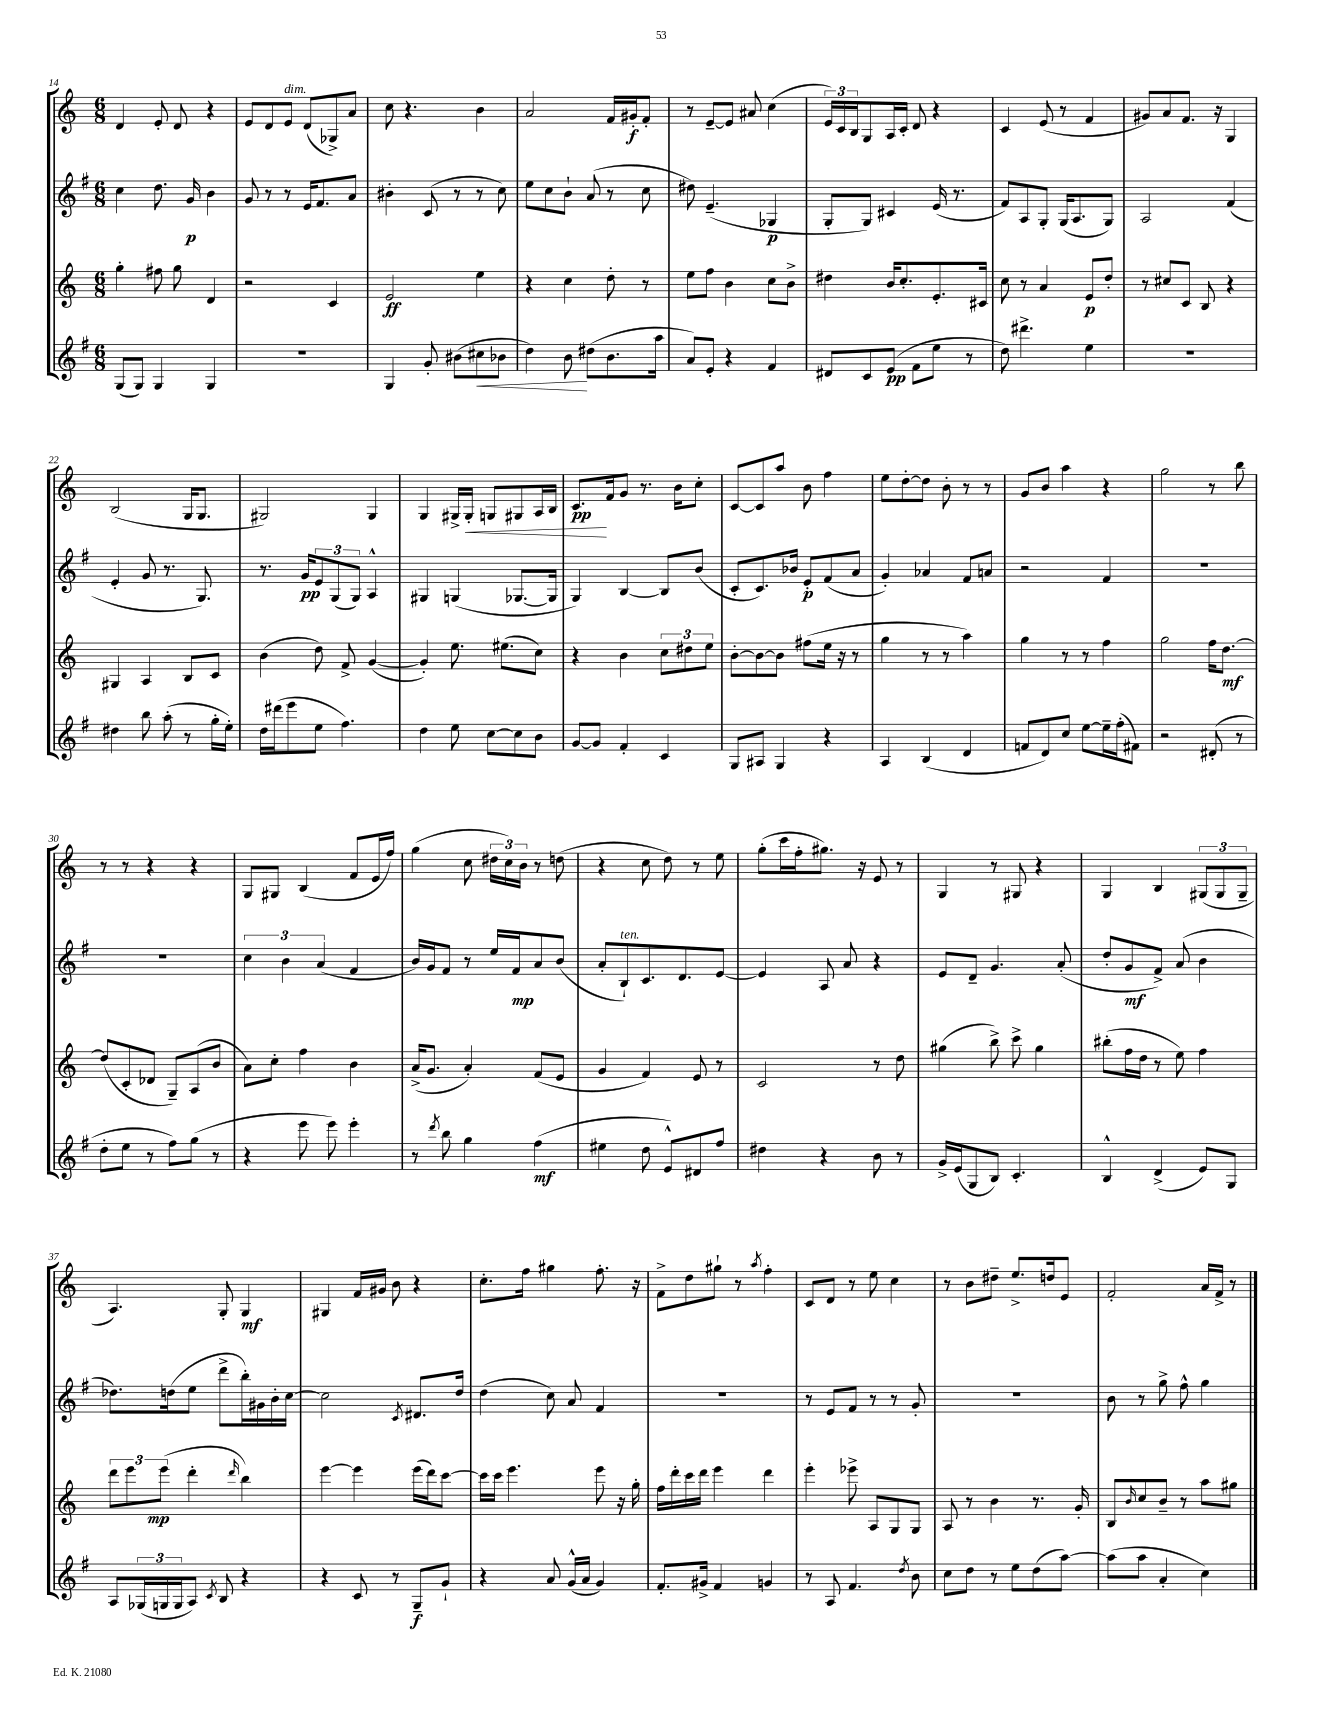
<<
\new StaffGroup <<
\new Staff = "s0" {
    \clef treble \key c \major \numericTimeSignature \time 6/8
    d'4 e'8-. d'8 r4 |
    e'8 d'8 e'8^\markup { \italic "dim." } d'8( ges8->) a'8 |
    c''8 r4. b'4 |
    a'2 f'16 gis'16-.\f f'8-. |
    r8 e'8~-- e'8 ais'8 c''4( |
    \tuplet 3/2 { e'16) c'16 b16 } g8 a16 c'16-. d'8 r4 |
    c'4 e'8( r8 f'4 |
    gis'8) a'8 f'8. r16 g4 |
    b2( g16 g8. |
    gis2) gis4 |
    g4 gis16-> gis16-.\< g8 gis8 a16 b16 |
    c'8.\pp\! f'16 g'8 r8. b'16 c''8-. |
    c'8~ c'8 a''8 b'8 f''4 |
    e''8 d''8~-. d''8 b'8-. r8 r8 |
    g'8 b'8 a''4 r4 |
    g''2 r8 b''8 |
    r8 r8 r4 r4 |
    g8 gis8 b4( f'8 e'16 f''16) |
    g''4( c''8 \tuplet 3/2 { dis''16 c''16) b'16 } r8 d''8( |
    r4 c''8 d''8) r8 e''8 |
    g''8-.( c'''16 f''16-. gis''8.) r16 e'8 r8 |
    g4 r8 gis8 r4 |
    g4 b4 \tuplet 3/2 { gis8( gis8 gis8-- } |
    a4.) g8-. g4\mf |
    gis4 f'16 gis'16 b'8 r4 |
    c''8.-. f''16 gis''4 f''8.-. r16 |
    f'8-> d''8 gis''8-! r8 \acciaccatura { a''8 } f''4-. |
    c'8 d'8 r8 e''8 c''4 |
    r8 b'8 dis''8-- e''8.-> d''16 e'8 |
    f'2-. a'16 f'16-> r8 \bar "|." |
}
\new Staff = "s1" {
    \clef treble \key g \major \numericTimeSignature \time 6/8
    c''4 d''8. g'16\p b'4 |
    g'8 r8 r8 e'16 fis'8. a'8 |
    bis'4-. c'8( r8 r8 c''8) |
    e''8 c''8 b'8-! a'8( r8 c''8 |
    dis''8) e'4.--( ges4\p |
    g8-. g8) cis'4 e'16( r8. |
    fis'8) a8 g8-. g16( a8. g8) |
    a2 fis'4( |
    e'4-. g'8 r8. g8.) |
    r8. g'16\pp \tuplet 3/2 { e'8 g8( g8) } a4-^ |
    gis4 g4( ges8.~ ges16 |
    g4) b4~ b8 b'8( |
    c'8-. c'8.) bes'16 e'8-.\p fis'8( a'8 |
    g'4-.) aes'4 fis'8 a'8 |
    r2 fis'4 |
    R2. |
    R2. |
    \tuplet 3/2 { c''4 b'4 a'4( } fis'4 |
    b'16) g'16 fis'8 r8 e''16 fis'16\mp a'8 b'8( |
    a'8-. b8-!^\markup { \italic "ten." }) c'8. d'8. e'8~ |
    e'4 a8 a'8 r4 |
    e'8 d'8-- g'4. a'8-.( |
    d''8-. g'8\mf fis'8->) a'8( b'4 |
    des''8.) d''16( e''8 d'''8-> b''16-.) gis'16 b'16-. c''16~ |
    c''2 \acciaccatura { c'8 } dis'8. d''16 |
    d''4( c''8) a'8 fis'4 |
    R2. |
    r8 e'8 fis'8 r8 r8 g'8-. |
    R2. |
    b'8 r8 g''8-> fis''8-^ g''4 \bar "|." |
}
\new Staff = "s2" {
    \clef treble \key c \major \numericTimeSignature \time 6/8
    g''4-. fis''8 g''8 d'4 |
    r2 c'4 |
    e'2\ff e''4 |
    r4 c''4 d''8-. r8 |
    e''8 f''8 b'4 c''8 b'8-> |
    dis''4 b'16 c''8.-. e'8.-. cis'16 |
    c''8 r8 a'4 e'8\p d''8-. |
    r8 cis''8 c'8 b8 r4 |
    gis4 a4 b8 c'8 |
    b'4( d''8) f'8-> g'4~( |
    g'4-.) e''8. eis''8.( c''8) |
    r4 b'4 \tuplet 3/2 { c''8 dis''8 e''8 } |
    b'8~-. b'8~ b'8 fis''8( e''16 r16 r8 |
    g''4 r8 r8 a''4) |
    g''4 r8 r8 f''4 |
    g''2 f''16 d''8.~\mf |
    d''8( c'8-. des'8 g8--) a8( b'8 |
    a'8) c''8-. f''4 b'4 |
    a'16->( g'8. a'4-.) f'8( e'8 |
    g'4 f'4) e'8 r8 |
    c'2 r8 d''8 |
    gis''4( b''8->) c'''8-> gis''4 |
    bis''8-.( f''16 d''16 r8 e''8) f''4 |
    \tuplet 3/2 { d'''8 e'''8 e'''8\mp( } d'''4-. \grace { d'''16 } b''4) |
    e'''4~ e'''4 e'''16( d'''16) c'''8~ |
    c'''16 c'''16 e'''4. e'''8 r16 g''16-. |
    f''16 d'''16-. c'''16 d'''16 e'''4 d'''4 |
    e'''4-. ees'''8-> a8 g8 g8 |
    a8 r8 b'4 r8. g'16-. |
    b8 \grace { b'16 } c''8 b'8-- r8 a''8 gis''8 \bar "|." |
}
\new Staff = "s3" {
    \clef treble \key g \major \numericTimeSignature \time 6/8
    g8( g8) g4 g4 |
    R2. |
    g4 g'8-. bis'8( cis''8\< bes'8 |
    d''4) b'8\! dis''8( b'8. a''16 |
    a'8) e'8-. r4 fis'4 |
    dis'8 c'8 e'8\pp( fis'8 e''8 r8 |
    d''8) dis'''4.-> e''4 |
    R2. |
    dis''4 b''8 a''8-.( r8 g''16-. e''16-.) |
    d''16 dis'''16( e'''8 e''8 fis''4.) |
    d''4 e''8 c''8~ c''8 b'8 |
    g'8~ g'8 fis'4-. c'4 |
    g8 ais8 g4 r4 |
    a4 b4( d'4 |
    f'8 d'8) c''8 e''8~ e''16-- fis''16-.( fis'8) |
    r2 dis'8-.( r8 |
    d''8-. e''8 r8 fis''8) g''8( r8 |
    r4 e'''8 e'''8) e'''4-. |
    r8 \acciaccatura { d'''8 } b''8 g''4 fis''4\mf( |
    eis''4 d''8 e'8-^) dis'8 fis''8 |
    dis''4 r4 b'8 r8 |
    g'16-> e'16( g8 b8) c'4.-. |
    b4-^ d'4->( e'8) g8 |
    a8 \tuplet 3/2 { ges16( g16 g16 } a8) \acciaccatura { c'8 } b8 r4 |
    r4 c'8 r8 g8--\f g'8-! |
    r4 a'8 g'16-^( a'16 g'4) |
    fis'8.-. gis'16-> fis'4 g'4 |
    r8 a8 fis'4. \acciaccatura { d''8 } b'8 |
    c''8 d''8 r8 e''8 d''8( a''8~) |
    a''8( a''8 a'4-. c''4) \bar "|." |
}
>>
>>
\layout { \context { \Score currentBarNumber = #14 } }
